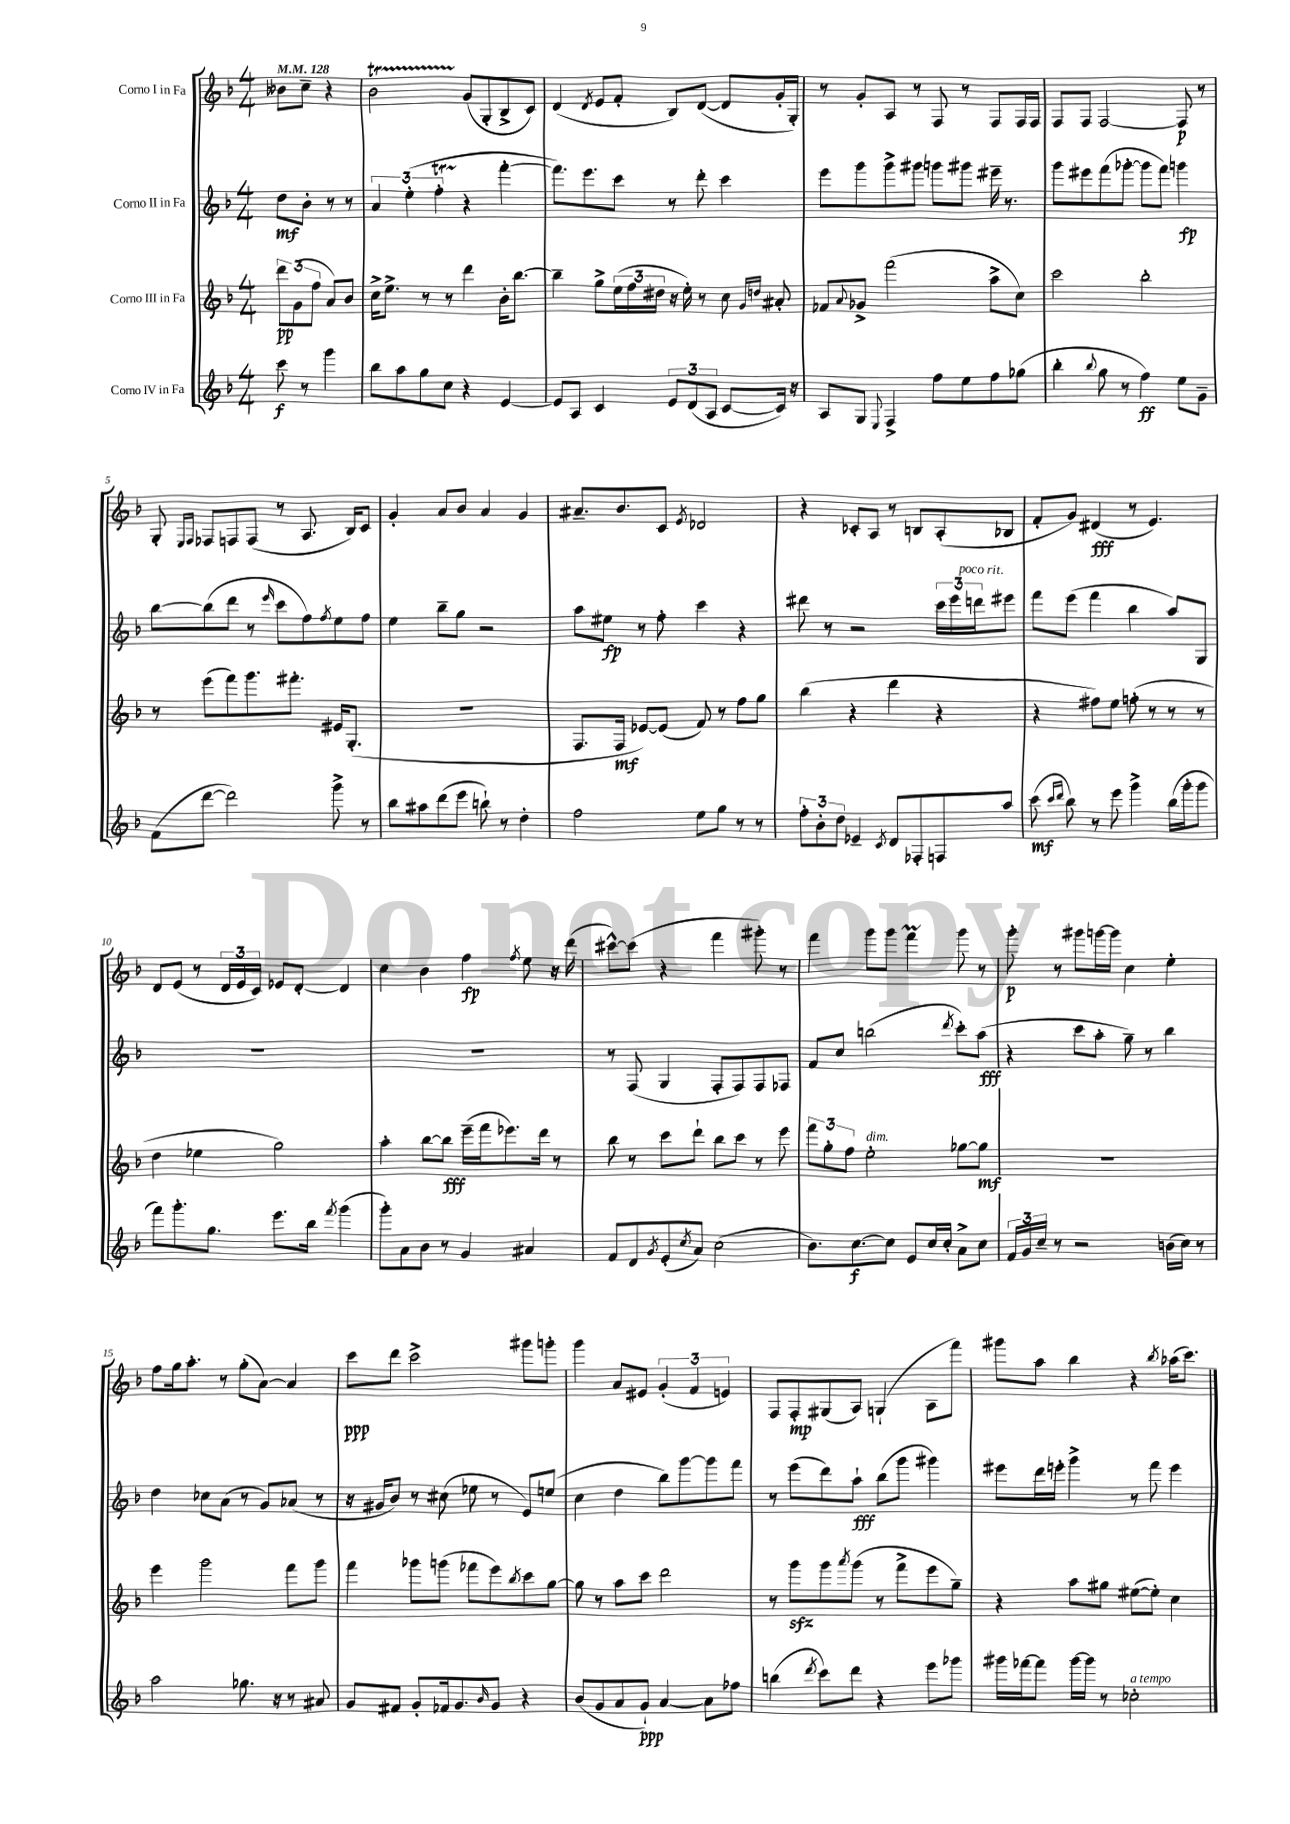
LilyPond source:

<<
\new StaffGroup <<
\new Staff = "s0" \with { instrumentName = "Corno I in Fa" } {
    \clef treble \key f \major \numericTimeSignature \time 4/4 \partial 2 \tempo 4 = 128
    beses'8 c''8-- r4 |
    bes'2\startTrillSpan g'8\stopTrillSpan( g8-. bes8-> c'8) |
    d'4( \acciaccatura { d'8 } e'8 f'8-. bes8) d'8~( d'8 g'16-. g16-.) |
    r8 g'8-. a8 r8 f8 r8 f8 f16 f16 |
    f8 f8 f2~ f8\p r8 |
    g8-. \grace { e16 f16 } fes8 f8 f8( r8 a8. bes16) c'8 |
    g'4-. a'8 bes'8 a'4 g'4 |
    ais'8.-- bes'8. c'8 \acciaccatura { e'8 } des'2 |
    r4 ces'8-. a8 r8 b8 a8-.( bes8 |
    f'8-. g'8) dis'4\fff( r8 e'4.) |
    d'8 e'8( r8 \tuplet 3/2 { d'16 e'16 c'16) } ees'8 d'8~-. d'4 |
    c''4 bes'4 f''4\fp \acciaccatura { f''8 } e''8 r16 d'''16( |
    cis'''8~-^) cis'''8( r4 f'''4 gis'''8-.) r8 |
    f'''4 g'''8 g'''8 f'''4\prall g'''8 r8 |
    g'''8-.\p r8 gis'''8 g'''16~ g'''16 c''4 e''4-. |
    f''8 g''16 a''8.-. r8 g''8-.( a'8~) a'4 |
    c'''8\ppp d'''8 c'''2-> gis'''8 g'''8-. |
    g'''4 a'8 eis'8 \tuplet 3/2 { g'4-.( f'4 e'4) } |
    f8 f8-.\mp gis8( a8) g4-!( a8 f'''8) |
    gis'''8 a''8 bes''4 r4 \acciaccatura { bes''8 } aes''16( c'''8.) \bar "|." |
}
\new Staff = "s1" \with { instrumentName = "Corno II in Fa" } {
    \clef treble \key f \major \numericTimeSignature \time 4/4 \partial 2
    d''8\mf bes'8-. r8 r8 |
    \tuplet 3/2 { a'4 e''4-.( f''4-.\startTrillSpan } r4\stopTrillSpan f'''4~-. |
    f'''8.) e'''8. c'''8 r8 d'''8-. c'''4 |
    e'''8 g'''8 g'''8-> gis'''8 g'''8 gis'''8 eis'''16-- r8. |
    g'''8 eis'''8 f'''8( ges'''8~-. ges'''8 f'''8) g'''4\fp |
    bes''8~ bes''8( d'''8 r8 \grace { e'''16 } c'''8 f''8) \acciaccatura { f''8 } e''8 f''8 |
    e''4 bes''8-- g''8 r2 |
    a''8 eis''8\fp r8 f''8-. c'''4 r4 |
    dis'''8 r8 r2 \tuplet 3/2 { c'''16 e'''16 d'''16^\markup { \italic "poco rit." } } eis'''8 |
    f'''8 e'''8( f'''4 bes''4 a''8) g8 |
    R1 |
    R1 |
    r8 f8( g4 f8-. f8) f8 fes8 |
    f'8 c''8 b''2( \acciaccatura { d'''8 } c'''8-.) a''8\fff( |
    r4 c'''8 a''8-. g''8--) r8 bes''4 |
    d''4 ces''8 a'8( r8 g'8) aes'8( r8 |
    r16 gis'16 bes'8) r8 cis''8( ees''8 r8 e'8) e''8( |
    c''4 d''4 bes''8) g'''8~ g'''8 f'''8 |
    r8 e'''8( d'''8) a''8-!\fff bes''8( g'''8 gis'''4) |
    eis'''8 d'''16 e'''16-. g'''4-> r8 f'''8 e'''4 \bar "|." |
}
\new Staff = "s2" \with { instrumentName = "Corno III in Fa" } {
    \clef treble \key f \major \numericTimeSignature \time 4/4 \partial 2
    \tuplet 3/2 { d'''8\pp g'8( f''8 } a'8) bes'8 |
    c''16-> e''8.-> r8 r8 d'''4 bes'16-. bes''8.~ |
    bes''4-- g''8-> \tuplet 3/2 { e''16( f''16 dis''16 } r16 e''16-.) r8 c''8 \grace { g'16 d''16 } ais'8-. |
    fes'8 \appoggiatura { a'8 } ges'8-> f'''2( a''8-> c''8) |
    c'''2 bes''2-. |
    r8 e'''8( f'''8) g'''8. fis'''8.-. eis'16 g8.-.( |
    R1 |
    f8. f16\mf ees'8~) ees'8( f'8) r8 f''8 g''8 |
    bes''4( r4 d'''4 r4 |
    r4 fis''8) e''8 f''8-.( r8 r8 r8 |
    d''4 ees''4 g''2) |
    a''4-. bes''8~ bes''8\fff e'''16--( f'''16 ees'''8.) d'''16 r8 |
    bes''8 r8 c'''8 d'''8-! bes''8 c'''8 r8 e'''8 |
    \tuplet 3/2 { f'''8 g''8-. f''8 } e''2-.^\markup { \italic "dim." } ges''8~ ges''8\mf |
    R1 |
    e'''4 g'''2 f'''8 g'''8 |
    f'''4 ges'''8 g'''8( fes'''8 e'''8) \acciaccatura { bes''8 } c'''8 g''8~ |
    g''8 r8 a''8 c'''8 d'''2 |
    r8 g'''8\sfz g'''8 \acciaccatura { a'''8 } g'''8( r8 f'''8-> e'''8 g''8--) |
    r4 a''8 gis''8 eis''8~( eis''8-.) c''4 \bar "|." |
}
\new Staff = "s3" \with { instrumentName = "Corno IV in Fa" } {
    \clef treble \key f \major \numericTimeSignature \time 4/4 \partial 2
    c'''8\f r8 g'''4 |
    bes''8 a''8 g''8 c''8 r4 e'4~ |
    e'8 a8 c'4 \tuplet 3/2 { e'8 d'8( a8 } c'8~ c'16) r16 |
    a8 g8 \appoggiatura { e8 } f4-> f''8 e''8 f''8 ges''8( |
    bes''4-. \appoggiatura { bes''8 } g''8 r8 f''4\ff) e''8 g'8-- |
    f'8( d'''8~ d'''2) g'''8-> r8 |
    bes''8 ais''8 d'''8( e'''8 b''8-!) r8 d''4-. |
    f''2 e''8 g''8 r8 r8 |
    \tuplet 3/2 { f''8-. bes'8-. d''8 } ees'4-- \acciaccatura { c'8 } d'8 fes8-. f8 a''8 |
    c'''8\mf( \grace { c'''16 d'''16 } bes''8) r8 e'''8 g'''4-> bes''16( g'''16-. g'''8 |
    f'''8) g'''8.-. g''8. e'''8. bes''16 \acciaccatura { f'''8 } g'''4( |
    g'''8-.) a'8 bes'8 r8 g'4 ais'4 |
    f'8 d'8 \acciaccatura { g'8 } e'8-.( \acciaccatura { c''8 } a'8) c''2( |
    bes'8.) c''8.~\f c''8 e'8 c''16 c''16-. a'8-> c''8 |
    \tuplet 3/2 { f'16 g'16 c''16-- } r8 r2 b'16( c''16) r8 |
    a''2 ges''8. r16 r8 ais'8 |
    g'8 fis'8 g'8-. fes'16 g'8. \grace { bes'16 } g'8 r4 |
    bes'8( g'8 a'8 g'8-!\ppp) a'4~ a'8 fes''8 |
    b''4( \acciaccatura { d'''8 } c'''8) d'''8 r4 e'''8 ges'''8 |
    gis'''16 fes'''16~ fes'''8 gis'''16~ gis'''16 r8 ces''2-.^\markup { \italic "a tempo" } \bar "|." |
}
>>
>>
